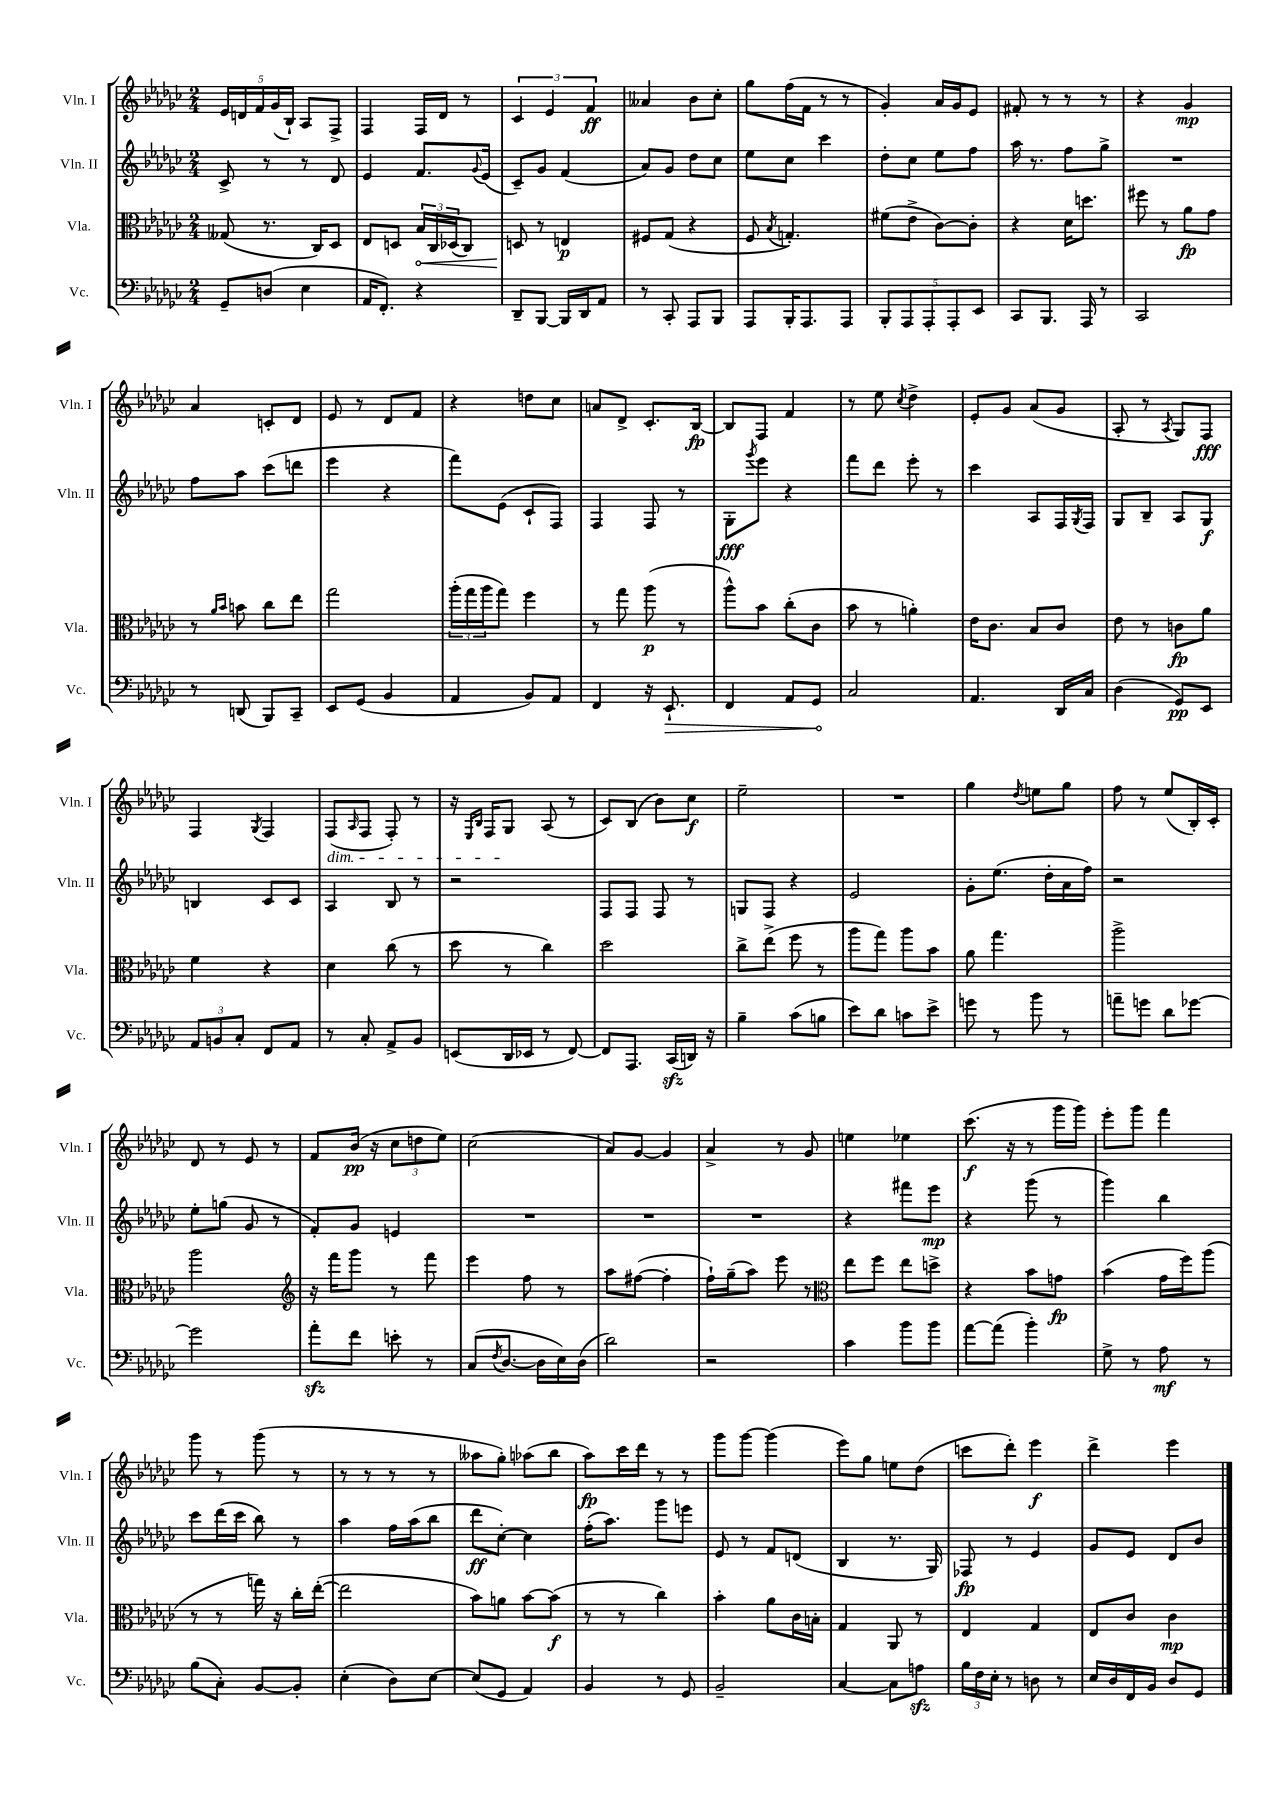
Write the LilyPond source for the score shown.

<<
\new StaffGroup <<
\new Staff = "s0" \with { instrumentName = "Vln. I" shortInstrumentName = "Vln. I" } {
    \clef treble \key ges \major \numericTimeSignature \time 2/4
    \tuplet 5/4 { ees'16 d'16 f'16 ges'16( bes16-!) } aes8 f8-> |
    f4 f16 des'16 r8 |
    \tuplet 3/2 { ces'4 ees'4 f'4\ff } |
    aeses'4 bes'8 ces''8-. |
    ges''8 f''16( f'16 r8 r8 |
    ges'4-.) aes'16 ges'16 ees'8 |
    fis'8-. r8 r8 r8 |
    r4 ges'4\mp |
    aes'4 c'8-. des'8 |
    ees'8 r8 des'8 f'8 |
    r4 d''8 ces''8 |
    a'8 des'8-> ces'8.-. bes16~\fp |
    bes8 f8 f'4 |
    r8 ees''8 \acciaccatura { ces''8 } des''4-> |
    ees'8-. ges'8 aes'8( ges'8 |
    aes8-. r8 \acciaccatura { aes8 } ges8) f8\fff |
    f4 \acciaccatura { ges8 } f4 |
    f8\dim( \grace { aes16 } f8 f8-.) r8 |
    r16 \grace { ees16 bes16 } f16 ges8\! aes8( r8 |
    ces'8) bes8( bes'8) ces''8\f |
    ees''2-- |
    R2 |
    ges''4 \acciaccatura { des''8 } e''8 ges''8 |
    f''8 r8 ees''8( bes16-.) ces'16-. |
    des'8 r8 ees'8 r8 |
    f'8 bes'16\pp( r16 \tuplet 3/2 { ces''8 d''8 ees''8) } |
    ces''2( |
    aes'8) ges'8~ ges'4 |
    aes'4-> r8 ges'8 |
    e''4 ees''4 |
    ces'''8.\f( r16 r8 ges'''16 ges'''16) |
    ees'''8-. ges'''8 f'''4 |
    ges'''8 r8 ges'''8( r8 |
    r8 r8 r8 r8 |
    aeses''8 ges''8-.) aes''8( bes''8 |
    aes''8\fp) ces'''16 des'''16 r8 r8 |
    ges'''8 ges'''8~ ges'''4( |
    ees'''8) ges''8 e''8 des''8( |
    c'''8 des'''8-.) ees'''4\f |
    des'''4-> ees'''4 \bar "|." |
}
\new Staff = "s1" \with { instrumentName = "Vln. II" shortInstrumentName = "Vln. II" } {
    \clef treble \key ges \major \numericTimeSignature \time 2/4
    ces'8-> r8 r8 des'8 |
    ees'4 f'8. \appoggiatura { ges'8 } ees'16( |
    ces'8--) ges'8 f'4( |
    aes'8) ges'8 des''8 ces''8 |
    ees''8 ces''8 ces'''4 |
    des''8-. ces''8 ees''8 f''8 |
    aes''16 r8. f''8 ges''8-> |
    R2 |
    f''8 aes''8 ces'''8( d'''8 |
    ees'''4 r4 |
    f'''8) ees'8( ces'8-! f8) |
    f4 f8 r8 |
    ges8-.\fff \acciaccatura { ges'''8 } ees'''8 r4 |
    f'''8 des'''8 ees'''8-. r8 |
    ces'''4 aes8 f16 \acciaccatura { ges8 } f16 |
    ges8 bes8-- aes8 ges8\f |
    b4 ces'8 ces'8 |
    aes4 bes8 r8 |
    r2 |
    f8 f8 f8 r8 |
    g8 f8 r4 |
    ees'2 |
    ges'8-. ees''8.( des''16-. aes'16 f''16) |
    r2 |
    ees''8-. g''8( ges'8 r8 |
    f'8-.) ges'8 e'4 |
    R2 |
    R2 |
    R2 |
    r4 fis'''8 ees'''8\mp |
    r4 ges'''8( r8 |
    ges'''4) bes''4 |
    ces'''8 des'''16( ces'''16 bes''8) r8 |
    aes''4 f''16 aes''16( bes''8 |
    des'''8\ff ces''8~-.) ces''4 |
    f''16-.( aes''8.) ges'''8 e'''8 |
    ees'8 r8 f'8 d'8( |
    bes4 r8. ges16) |
    fes8\fp r8 ees'4 |
    ges'8 ees'8 des'8 bes'8 \bar "|." |
}
\new Staff = "s2" \with { instrumentName = "Vla." shortInstrumentName = "Vla." } {
    \clef alto \key ges \major \numericTimeSignature \time 2/4
    geses8( r8. ces16) des8 |
    ees8 d8 \tuplet 3/2 { \once \override Hairpin.circled-tip = ##t bes16\< ces16 des16( } ces8) |
    d8\! r8 e4\p |
    fis8 ges8( r4 |
    f8 \acciaccatura { bes8 } g4.-.) |
    fis'8( ees'8-> ces'8~) ces'8-. |
    r4 des'16 d''8. |
    fis''8 r8 aes'8\fp ges'8 |
    r8 \grace { aes'16 bes'16 } b'8 ces''8 ees''8 |
    ges''2 |
    \tuplet 3/2 { aes''16-.( ges''16 aes''16 } ges''8) f''4 |
    r8 ges''8 aes''8\p( r8 |
    aes''8-^) bes'8 ces''8-.( ces'8 |
    bes'8 r8 a'4-.) |
    ees'16 ces'8. bes8 ces'8 |
    ees'8 r8 c'8\fp aes'8 |
    f'4 r4 |
    des'4 ces''8( r8 |
    des''8 r8 ces''4) |
    des''2 |
    ces''8-> ees''8->( f''8 r8 |
    aes''8 ges''8) aes''8 bes'8 |
    aes'8 ges''4. |
    aes''2-> |
    aes''2 |
    \clef treble r16 f'''16 ges'''8 r8 f'''8 |
    ees'''4 f''8 r8 |
    aes''8 fis''8~( fis''4-. |
    f''16-!) ges''16--( aes''8) ees'''8 r8 |
    \clef alto ees''8 f''8 ees''8 d''8-> |
    r4 bes'8 g'8\fp |
    bes'4( ges'16 f''16) aes''8( |
    r8 r8 g''16) r16 ces''16-. ees''16~-.( |
    ees''2 |
    bes'8) a'8 bes'8~ bes'8\f( |
    r8 r8 ces''4) |
    bes'4-. aes'8 ces'16 b16-. |
    ges4 aes,8 r8 |
    ees4 ges4 |
    ees8 ces'8 ces'4\mp \bar "|." |
}
\new Staff = "s3" \with { instrumentName = "Vc." shortInstrumentName = "Vc." } {
    \clef bass \key ges \major \numericTimeSignature \time 2/4
    ges,8-- d8( ees4 |
    aes,16 f,8.-.) r4 |
    des,8-- bes,,8~ bes,,16 des,16 aes,8 |
    r8 ces,8-. aes,,8 bes,,8 |
    aes,,8 bes,,16-. aes,,8. aes,,8 |
    \tuplet 5/4 { bes,,8-. aes,,8 aes,,8-. aes,,8-. ees,8 } |
    ces,8 bes,,8. aes,,16 r8 |
    ces,2 |
    r8 d,8( bes,,8) ces,8-- |
    ees,8 ges,8( bes,4 |
    aes,4 bes,8) aes,8 |
    f,4 r16 \once \override Hairpin.circled-tip = ##t ees,8.-!\> |
    f,4 aes,8 ges,8\! |
    ces2 |
    aes,4. des,16 ces16 |
    des4( ges,8\pp) ees,8 |
    \tuplet 3/2 { aes,8 b,8 ces8-. } f,8 aes,8 |
    r8 ces8-. aes,8-> bes,8 |
    e,8( des,16 ees,16 r8 f,8~) |
    f,8 aes,,8. ces,16\sfz( d,16) r16 |
    bes4-- ces'8( b8 |
    ees'8) des'8 c'8 ees'8-> |
    g'8 r8 bes'8 r8 |
    a'8-- g'8 des'8 ges'8~ |
    ges'2 |
    aes'8-.\sfz f'8 e'8-. r8 |
    ces8( \acciaccatura { f8 } des8.~ des16 ees16) des16( |
    des'2) |
    r2 |
    ces'4 bes'8 bes'8 |
    aes'8~ aes'8( bes'4-.) |
    ges8-> r8 aes8\mf r8 |
    bes8( ces8-.) bes,8~ bes,8-. |
    ees4-.( des8) ees8~ |
    ees8( ges,8 aes,4) |
    bes,4 r8 ges,8 |
    bes,2-- |
    ces4~ ces8 a8\sfz |
    \tuplet 3/2 { bes16 f16 ees16-. } r8 d8 r8 |
    ees16 des16 f,16 bes,16 des8 ges,8 \bar "|." |
}
>>
>>
\layout { \context { \Score \remove "Bar_number_engraver" } }
